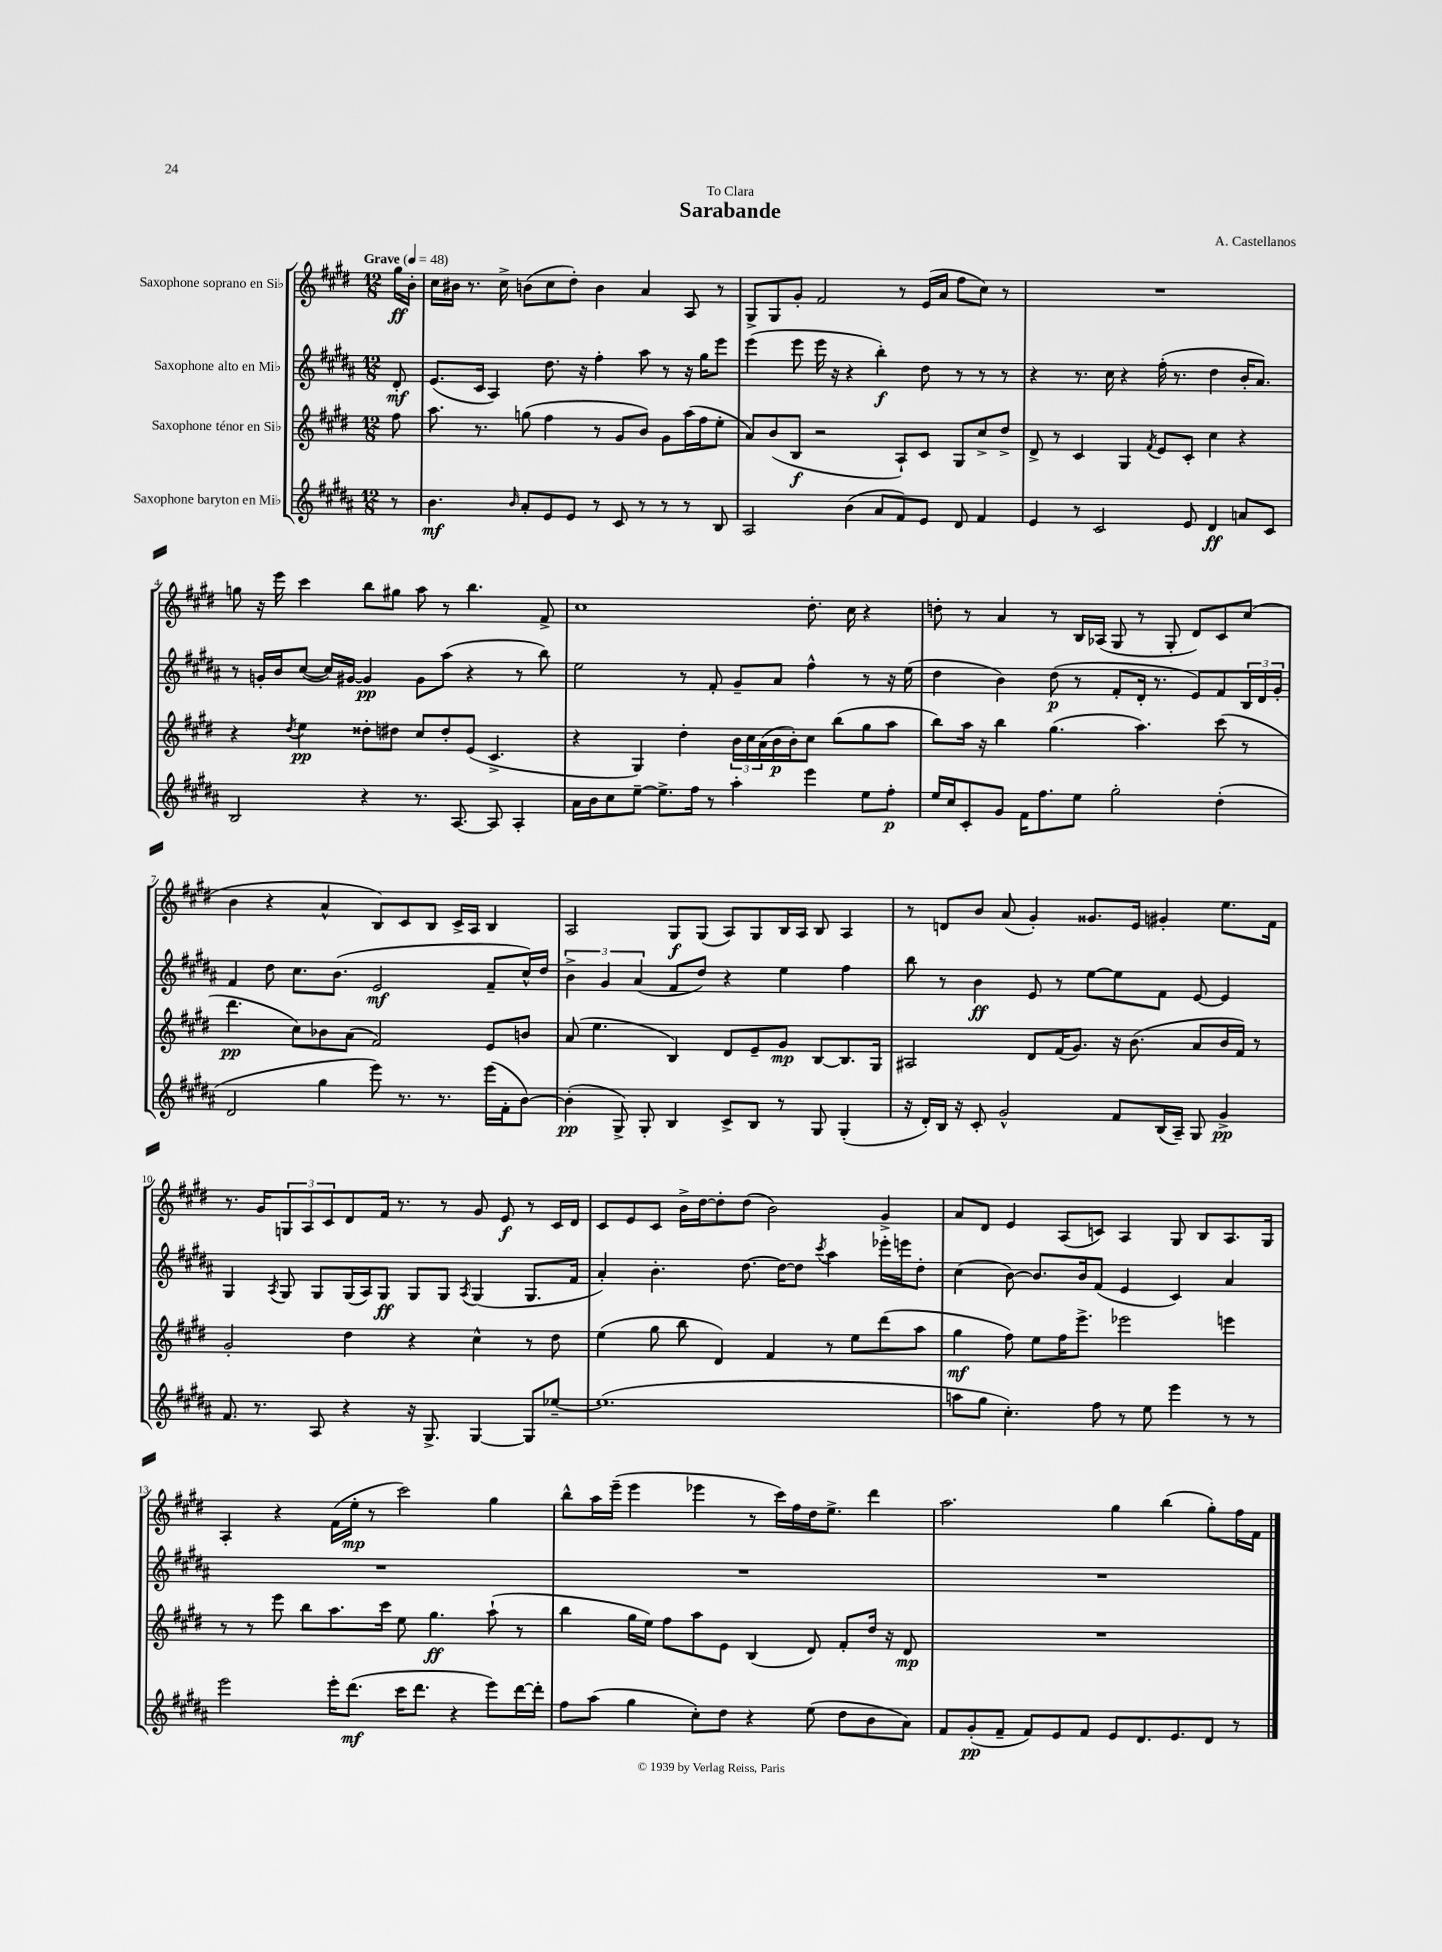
\header { title = "Sarabande" composer = "A. Castellanos" dedication = "To Clara" }
<<
\new StaffGroup <<
\new Staff = "s0" \with { instrumentName = "Saxophone soprano en Sib" } {
    \clef treble \key e \major \numericTimeSignature \time 12/8 \partial 8 \tempo "Grave" 4 = 48
    gis''16\ff b'16-. |
    cis''16 bis'16 r8. cis''16-> b'8( cis''8 dis''8-.) b'4 a'4 a8 r8 |
    gis8-> gis8 gis'8-. fis'2 r8 e'16( a'16 fis''8 cis''8) r8 |
    R1. |
    g''8 r16 e'''16 cis'''4 b''8 gis''8 a''8 r8 b''4. fis'8-> |
    cis''1 dis''8.-. cis''16 r4 |
    d''8-. r8 a'4 r8 b16 aes16( gis8 r8 gis8-. dis'8) cis'8 cis''8( |
    b'4 r4 a'4-^ b8) cis'8 b8 cis'16-> a16 b4 |
    a2 gis8\f gis8( a8) gis8 b16 a16 b8 a4 |
    r8 d'8 b'8 a'8( gis'4-.) gisis'8. e'16 gis'4-. e''8. fis'16 |
    r8. gis'16 \tuplet 3/2 { g8 a8 cis'8 } dis'8 fis'16 r8. r8 gis'8 e'8\f r8 cis'16 dis'16 |
    cis'8 e'8 cis'8 b'16-> dis''16~ dis''8-. dis''8( b'2) gis'4-> |
    a'8 dis'8 e'4 a8( c'8) a4 gis8 b8 a8. gis16 |
    a4-. r4 fis'16( e''16-.\mp r8 cis'''2) gis''4 |
    b''8-^ a''16 e'''16--( e'''4 ees'''4 r8 cis'''16) fis''16 dis''16 e''8.-> dis'''4 |
    a''2. gis''4 b''4( gis''8-.) fis''16 fis'16 \bar "|." |
}
\new Staff = "s1" \with { instrumentName = "Saxophone alto en Mib" } {
    \clef treble \key b \major \numericTimeSignature \time 12/8 \partial 8
    dis'8-.\mf |
    e'8.( cis'16 ais4) dis''8. r16 fis''4-. ais''8 r8 r16 gis''16 e'''8 |
    e'''4( e'''8 e'''16 r16 r4 b''4-.\f) dis''8 r8 r8 r8 |
    r4 r8. cis''16 r4 fis''16-.( r8. dis''4 b'16-. ais'8.) |
    r8 g'16-. b'16 cis''8~( cis''16) gis'16~ gis'4\pp gis'8 ais''8( r4 r8 b''8) |
    e''2 r8 fis'8-. gis'8-- ais'8 fis''4-^ r8 r16 e''16( |
    dis''4 b'4) dis''8\p( r8 fis'8-. dis'16-. r8. e'8) fis'8 \tuplet 3/2 { b16 dis'16 gis'16-. } |
    fis'4 dis''8 cis''8. b'8.( e'2\mf fis'8-- cis''16-^) dis''16 |
    \tuplet 3/2 { b'4-> gis'4 ais'4( } fis'8 dis''8) r4 e''4 fis''4 |
    b''8 r8 b'4\ff e'8 r8 e''8~ e''8 fis'8 e'8~ e'4 |
    gis4 \acciaccatura { ais8 } gis8 gis8 gis16( ais16) gis8\ff gis8 gis8 \acciaccatura { ais8 } gis4( gis8. fis'16 |
    ais'4-.) b'4.-. dis''8.~ dis''16~ dis''8 \acciaccatura { cis'''8 } ais''4 ees'''16-. e'''16 dis''8-. |
    cis''4( b'8~) b'8. b'16 fis'8( e'4 cis'4) ais'4 |
    R1. |
    R1. |
    R1. \bar "|." |
}
\new Staff = "s2" \with { instrumentName = "Saxophone ténor en Sib" } {
    \clef treble \key e \major \numericTimeSignature \time 12/8 \partial 8
    fis''8 |
    a''8. r8. g''8( fis''4 r8 gis'8 b'8) gis'8 a''16( fis''16 e''8-. |
    a'8) b'8( b8\f r2 a8-!) cis'8 gis8 cis''8-> dis''8-> |
    dis'8-> r8 cis'4 gis4 \acciaccatura { fis'8 } e'8 cis'8-. cis''4 r4 |
    r4 \acciaccatura { dis''8 } e''4\pp disis''8-. dis''8 cis''8 dis''8-. e'8( cis'4.-> |
    r4 gis4) dis''4-. \tuplet 3/2 { b'16 cis''16 a'16( } b'16\p b'16-.) cis''8 b''8( gis''8 a''8 |
    b''8) a''16 r16 b''4 gis''4.( a''4.) cis'''8( r8 |
    dis'''4.\pp cis''8) bes'8 a'8( fis'2) e'8 b'8 |
    a'8( e''4. b4) dis'8 e'8-- gis'8\mp b8~ b8. gis16 |
    ais2 dis'8 fis'16( gis'8.) r16 b'8.( a'8 b'16 fis'16) r8 |
    gis'2-. dis''4 r4 cis''4-^ r8 dis''8 |
    e''4( gis''8 b''8 dis'4) fis'4 r8 e''8 dis'''8( a''8 |
    gis''4\mf fis''8) e''8 fis''16 e'''8.-> ees'''2 e'''4 |
    r8 r8 e'''8 b''8 a''8. cis'''16 e''8 gis''4.\ff a''8-!( r8 |
    b''4 gis''16 e''16) fis''8 a''8 e'8 b4( dis'8) fis'8-. dis''16 r16 dis'8\mp |
    R1. \bar "|." |
}
\new Staff = "s3" \with { instrumentName = "Saxophone baryton en Mib" } {
    \clef treble \key b \major \numericTimeSignature \time 12/8 \partial 8
    r8 |
    b'4.\mf \grace { b'16 } ais'8-. e'8 e'8 r8 cis'8 r8 r8 r8 b8 |
    ais2 b'4( ais'8 fis'8) e'8 dis'8 fis'4 |
    e'4 r8 cis'2 e'8 dis'4\ff a'8 cis'8 |
    b2 r4 r8. ais8.~ ais8 ais4-. |
    ais'16 b'16 cis''8 e''8~-- e''8.-> fis''16 r8 ais''4-. e'''4 e''8 fis''8-.\p |
    e''16 cis''16 cis'8-. gis'8 fis'16 fis''8. e''8 gis''2-. dis''4-.( |
    dis'2 gis''4 e'''8) r8. r8. e'''16( fis'16-. b'8~) |
    b'4-.\pp( gis8->) gis8-. b4 cis'8-> b8 r8 gis8 gis4-.( |
    r16 dis'16-.) b16 r16 cis'8-. gis'2-^ fis'8 b16( ais16--) gis8 gis'4->\pp |
    fis'8. r8. ais8 r4 r16 gis8.-> gis4~ gis8 ees''8~-- |
    ees''1.( |
    a''8 gis''8 cis''4.-.) fis''8 r8 e''8 e'''4 r8 r8 |
    e'''2 e'''16-. dis'''8.\mf( cis'''16 dis'''8. r4 e'''8) dis'''16~ dis'''16-. |
    fis''8 ais''8( gis''4 cis''8-.) dis''8 r4 e''8( dis''8 b'8 ais'8) |
    fis'8 gis'8-.\pp( fis'8-- fis'8) e'8 fis'8 e'8 dis'8. e'8. dis'8 r8 \bar "|." |
}
>>
>>
